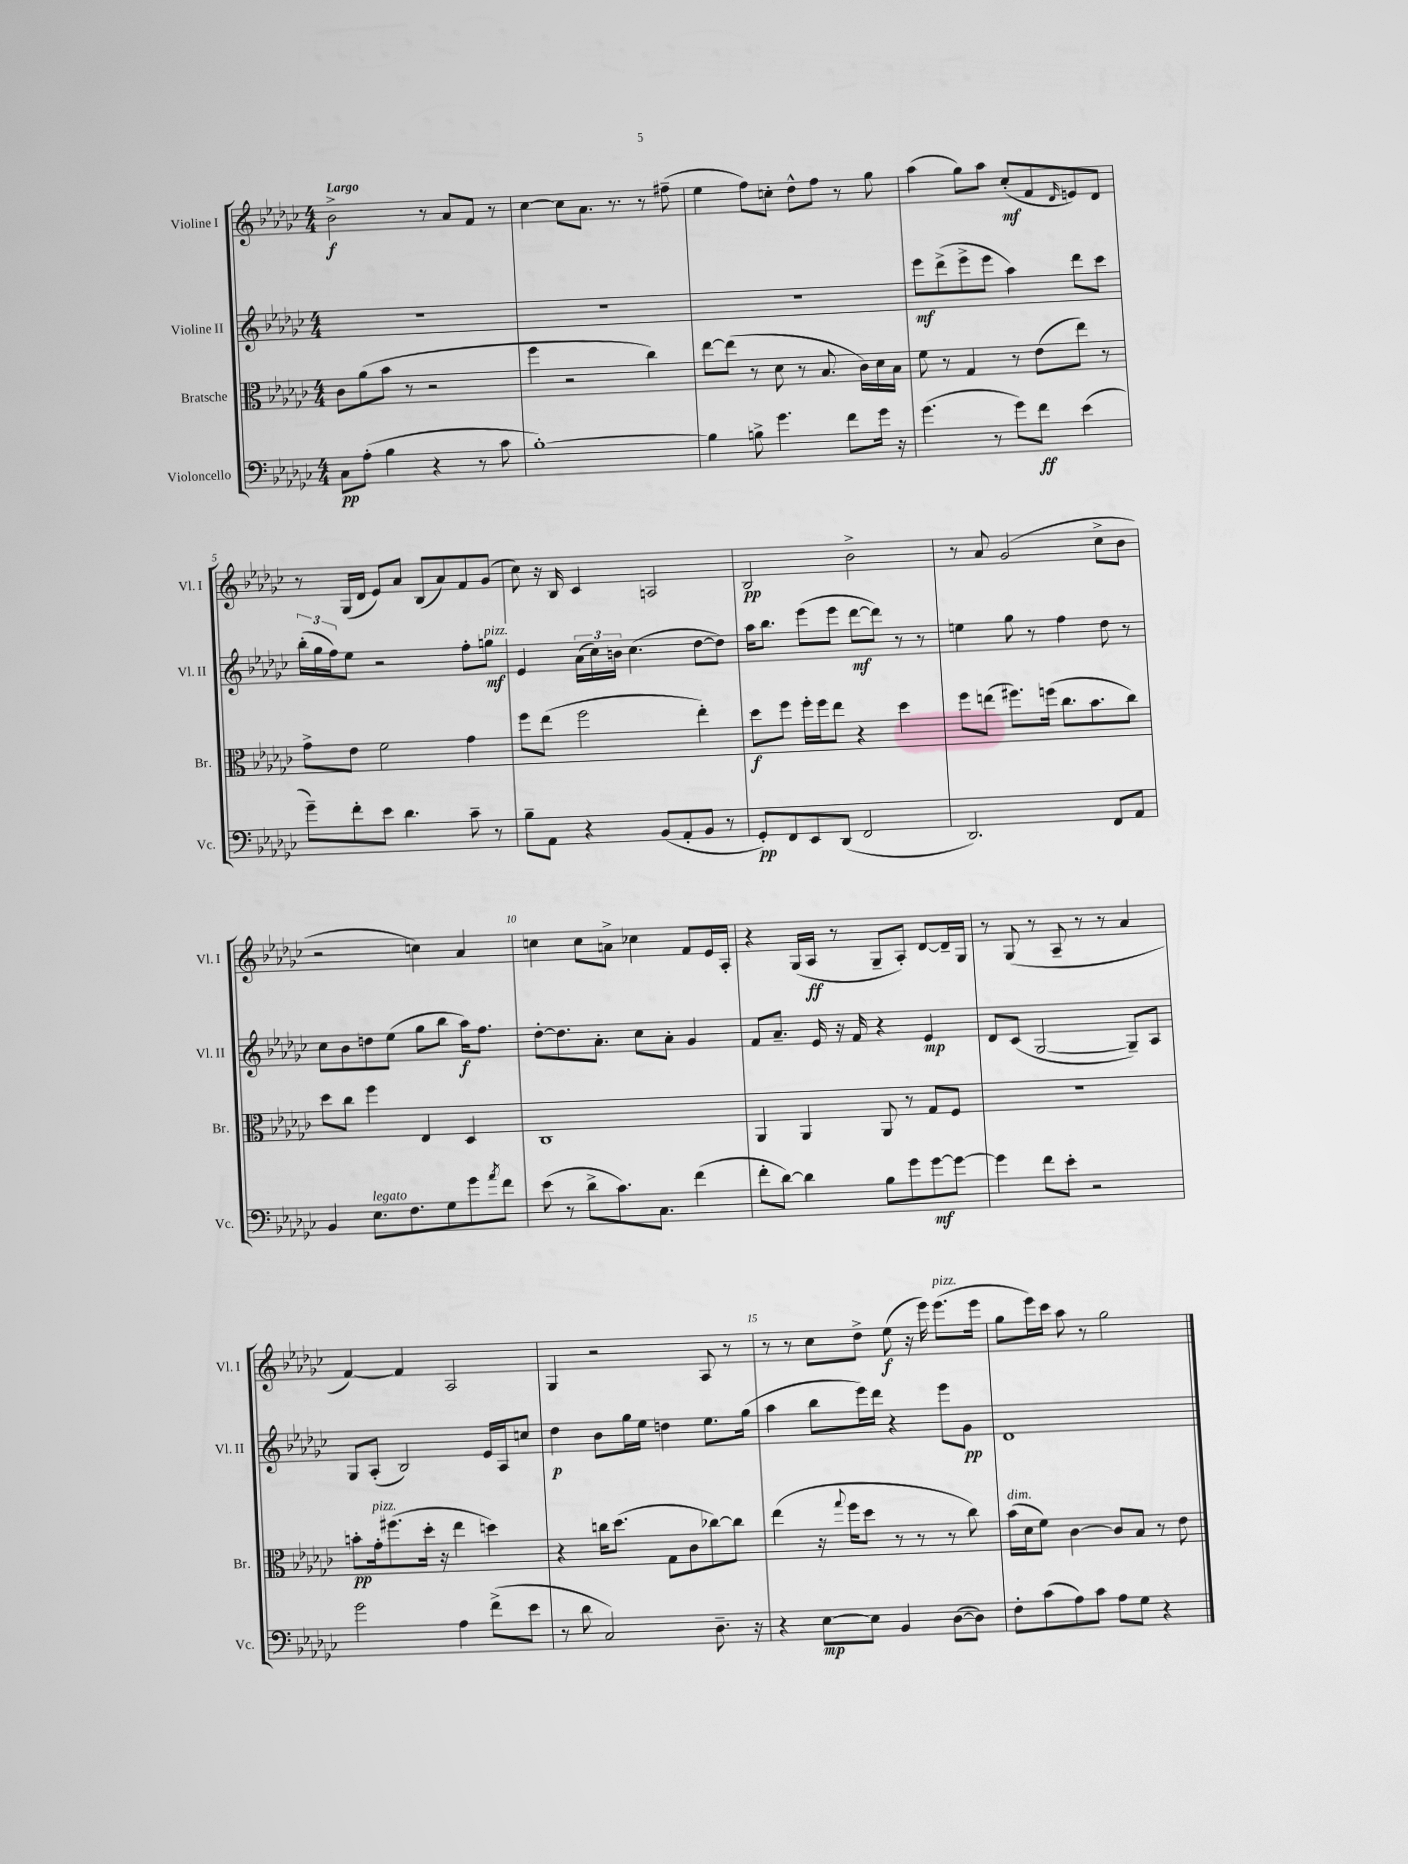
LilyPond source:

<<
\new StaffGroup <<
\new Staff = "s0" \with { instrumentName = "Violine I" shortInstrumentName = "Vl. I" } {
    \clef treble \key ges \major \numericTimeSignature \time 4/4 \tempo "Largo"
    bes'2->\f r8 aes'8 f'8 r8 |
    ces''4~ ces''8 aes'8. r8. r8 fis''8--( |
    ees''4 f''8) c''8-. des''8-^ f''8 r8 ges''8 |
    aes''4( ges''8) aes''8 ces''8-.\mf( f'8 \grace { des'16 } e'8) des'8 |
    r8 ges16( des'16 ees'8) aes'8 bes8( aes'8) f'8 ges'8( |
    ces''8) r16 bes16 ces'4 a2 |
    bes2\pp bes'2-> |
    r8 aes'8 ges'2( ces''8-> bes'8 |
    r2 c''4) aes'4 |
    c''4 c''8 a'8-> ces''4 f'8 ees'16 aes16-. |
    r4 ges16( aes16\ff r8 ges8-- aes8-.) des'8~ des'16-- ges16 |
    r8 ges8( r8 aes8-- r8 r8 aes'4 |
    f'4~) f'4 aes2 |
    ges4 r2 aes8 r8 |
    r8 r8 ces''8 des''8-> ees''8\f( r16 ees'''16) ees'''8.^\markup { \italic "pizz." }( ees'''16 |
    ges''8 ees'''16) ces'''16 aes''8 r8 ges''2 \bar "|." |
}
\new Staff = "s1" \with { instrumentName = "Violine II" shortInstrumentName = "Vl. II" } {
    \clef treble \key ges \major \numericTimeSignature \time 4/4
    R1 |
    R1 |
    R1 |
    ees'''8\mf des'''8->( ees'''8-> ees'''8 aes''4) des'''8 ces'''8 |
    \tuplet 3/2 { bes''16-.( ges''16 f''16) } ees''8 r2 f''8-. g''8\mf^\markup { \italic "pizz." } |
    ees'4 \tuplet 3/2 { aes'16( ces''16) b'16 } ces''4.( des''8~ des''8) |
    aes''16 bes''8. ees'''8( ees'''8 des'''8~\mf des'''8) r8 r8 |
    e''4 ges''8 r8 f''4 des''8 r8 |
    ces''8 bes'8 d''8 ees''8( ges''8 bes''8 aes''16\f) f''8. |
    des''8~-. des''8. aes'8.-. ces''8 aes'8-. ges'4 |
    f'8 aes'8.-- ees'16 r16 f'16 r4 ees'4\mp |
    des'8 ces'8( ges2~ ges8--) aes8 |
    ges8 aes8-.( bes2) ees'16 aes16 c''8 |
    des''4\p bes'8 ges''16 ees''16 d''4 ees''8. ges''16( |
    aes''4 bes''8 ees'''16) des'''16 r4 ees'''8 ges'8\pp |
    des'1 \bar "|." |
}
\new Staff = "s2" \with { instrumentName = "Bratsche" shortInstrumentName = "Br." } {
    \clef alto \key ges \major \numericTimeSignature \time 4/4
    ces'8 aes'8( bes'8 r8 r2 |
    f''4 r2 ces''4) |
    ees''8~ ees''8( r8 des'8 r8 bes8. ces'16) des'16 bes16 |
    f'8 r8 ges4 r8 ees'8( ees''8) r8 |
    ges'8-> ees'8 f'2 ges'4 |
    f''8 ees''8( f''2 ees''4-.) |
    des''8\f f''8 f''16-. f''16 ees''8 r4 des''4 |
    f''8 e''8( fis''8.) f''16( ces''8. bes'8. ces''8) |
    des''8 ces''8 f''4 ees4 des4 |
    ces1 |
    aes,4 aes,4 aes,8 r8 ges8 f8 |
    r1 |
    b'8-.\pp ges'16-.^\markup { \italic "pizz." } fis''8.( des''16-. r16 ees''4 d''4) |
    r4 c''16 des''8.( ges8 ces'8 ces''8~) ces''8 |
    ees''4( r16 \appoggiatura { ges''8 } f''16 des''8 r8 r8 r8 ces''8) |
    bes'16^\markup { \italic "dim." }( des'16 f'8) ces'4~ ces'8 bes8 r8 ees'8 \bar "|." |
}
\new Staff = "s3" \with { instrumentName = "Violoncello" shortInstrumentName = "Vc." } {
    \clef bass \key ges \major \numericTimeSignature \time 4/4
    ces8\pp aes8-.( bes4 r4 r8 ces'8 |
    bes1~-.) |
    bes4 b8-> ges'4. f'8 ges'16 r16 |
    ges'4.( r8 ges'8) f'8\ff ees'4( |
    ges'8--) f'8-. ees'8 des'4. ces'8-- r8 |
    bes8-- aes,8 r4 bes,8( aes,8-. bes,8 r8 |
    ges,8-.\pp) f,8 ees,8 des,8( f,2 |
    des,2.) f,8 aes,8 |
    bes,4 ees8.^\markup { \italic "legato" } f8. ges8 ges'8 \acciaccatura { aes'8 } f'8 |
    ees'8( r8 des'8-> ces'8.) ces8. f'4( |
    f'8-. des'8~) des'4 bes8 ges'8 ges'8~\mf ges'8~ |
    ges'4 f'8 ees'8-. r2 |
    ges'2 aes4 f'8->( ees'8 |
    r8 des'8 ces2) des8.-- r16 |
    r4 ees8~\mp ees8 bes,4 des8~( des8) |
    f8-. ces'8( aes8) ces'8 aes8 ges8 r4 \bar "|." |
}
>>
>>
\layout { \context { \Score \override BarNumber.break-visibility = ##(#f #t #t) barNumberVisibility = #(every-nth-bar-number-visible 5) } }
